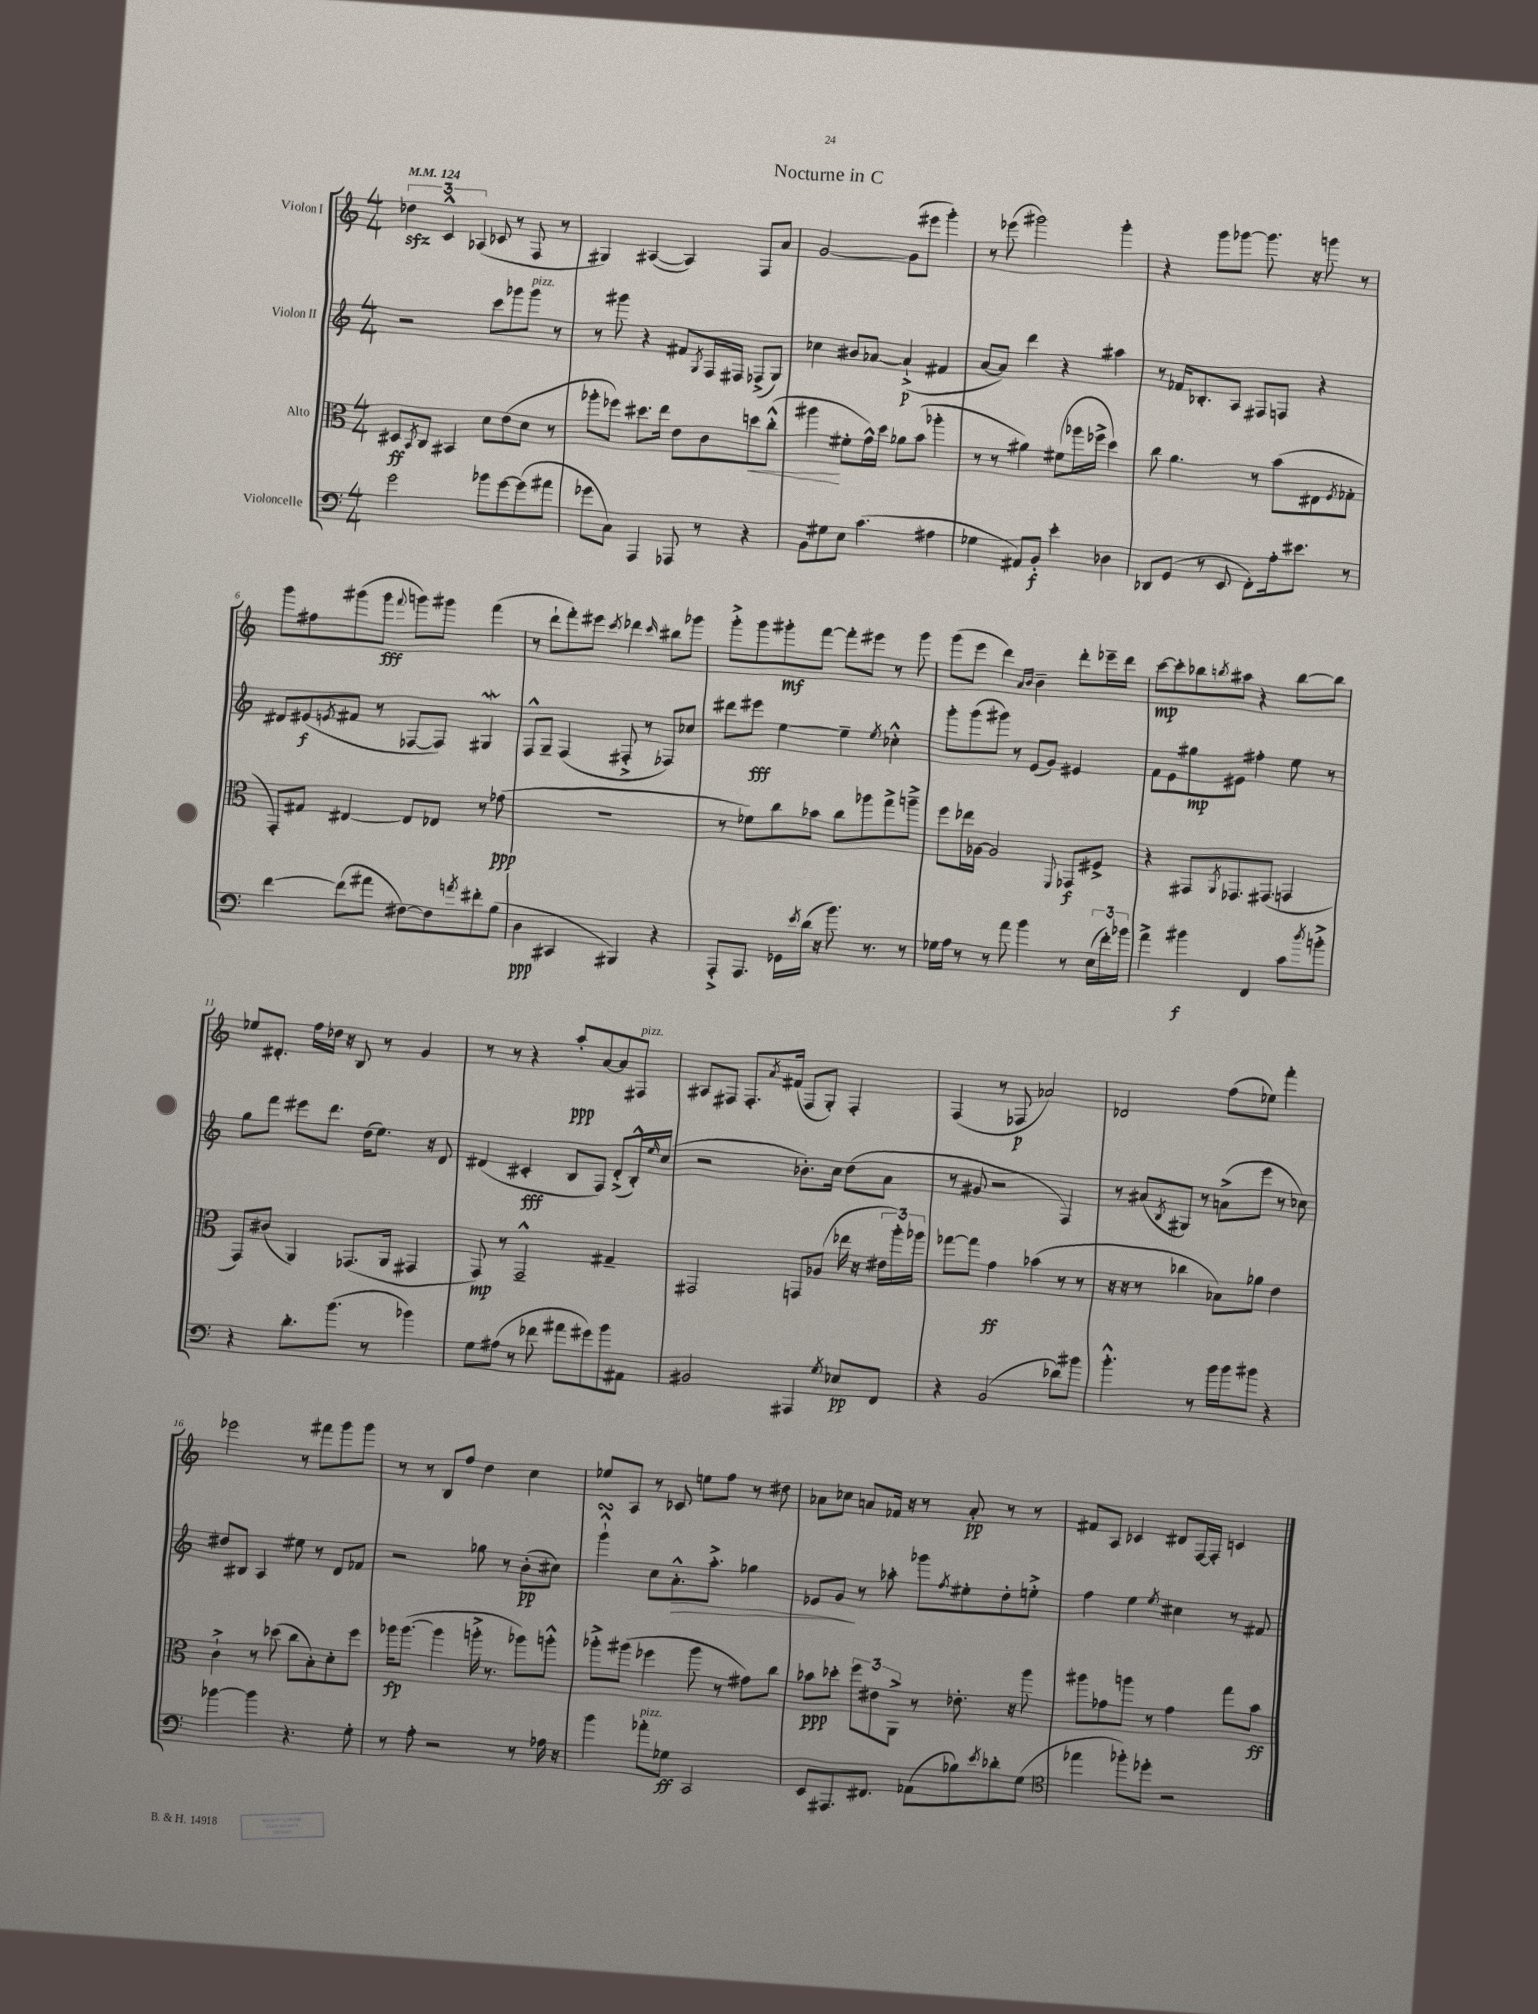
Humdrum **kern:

**kern	**dynam	**kern	**dynam	**kern	**dynam	**kern	**dynam
*part4	*part4	*part3	*part3	*part2	*part2	*part1	*part1
*staff4	*staff4	*staff3	*staff3	*staff2	*staff2	*staff1	*staff1
*I"Violoncelle	*	*I"Alto	*	*I"Violon II	*	*I"Violon I	*
*clefF4	*	*clefC3	*	*clefG2	*	*clefG2	*
*k[]	*	*k[]	*	*k[]	*	*k[]	*
*M4/4	*	*M4/4	*	*M4/4	*	*M4/4	*
*MM124	*	*MM124	*	*MM124	*	*MM124	*
=1	=1	=1	=1	=1	=1	=1	=1
2g\	.	8D#X/L	ff	2r	.	6dd-Xzz\	.
.	.	8qBB/	.	.	.	.	.
.	.	8C/J	.	.	.	.	.
.	.	.	.	.	.	6c^^/	.
.	.	4BB#X/	.	.	.	.	.
.	.	.	.	.	.	(6A-X/	.
8b-X\L	.	8d\L	.	8ccc\L	.	8c-X/	.
[8g\	.	(8e\	.	8ggg-X\	.	8r	.
!	!	!	!	!LO:TX:a:i:t=pizz.	!	!	!
(8g\]	.	8d\J	.	8ggg-\J	.	8F/	.
8a#X\J	.	8r	.	8r	.	8r	.
=2	=2	=2	=2	=2	=2	=2	=2
8g-X\L	.	8aa-X'\L	.	8r	.	4G#X/)	.
8C\J)	.	8ff-X\J)	.	8ggg#X\	.	.	.
4AAA/	.	8.dd#X\L	.	4r	.	([4A#X/	.
.	.	16ee\Jk	.	.	.	.	.
8AAA-X/	.	8e\L	.	8f#X/L	.	4A#/])	.
.	.	.	.	8qG/	.	.	.
8r	.	8c\	.	16F/L	.	.	.
.	.	.	.	16F#X/JJ	.	.	.
!	!	!	!LO:HP:b	!	!	!	!
4r	.	8ddn\	<	(8F-X^/L	.	8F/L	.
.	.	(8cc'^^\J	.	8G/J)	.	8a/J	.
=3	=3	=3	=3	=3	=3	=3	=3
8BB\L	.	4aa#X\	.	4cc-X\	.	[2g/	.
8G#X\	.	.	.	.	.	.	.
8E\J	.	8f#X'\L	[	8b#X/L	.	.	.
(4.c\	.	16g^^\L)	.	[8a-X/J	.	.	.
.	.	16dd\JJ	.	.	.	.	.
.	.	8a-X\L	.	(4a-`^/]	p	(8g\L]	.
.	.	(8b\J	.	.	.	8eee#X\J	.
4A#X\	.	4aa-X'\	.	4f#X/	.	4ggg'\)	.
=4	=4	=4	=4	=4	=4	=4	=4
4G-X\	.	8r	.	[8a/L	.	8r	.
.	.	8r	.	8a/J])	.	(8eee-X\	.
8AA#X/L)	.	4a#X\)	.	4ddd\	.	2ggg#X\)	.
8BB'/J	f	.	.	.	.	.	.
4e'\	.	(8f#X\L	.	4r	.	.	.
.	.	16aa-X\L	.	.	.	.	.
.	.	16ff-X^\JJ	.	.	.	.	.
4D-X\	.	4dd\)	.	4aa#X\	.	4ggg#'\	.
=5	=5	=5	=5	=5	=5	=5	=5
8DD-X/L	.	8cc\	.	8r	.	4r	.
(8GG/J	.	4.a\	.	16f-X/KL	.	.	.
.	.	.	.	8.B-X'/	.	.	.
8r	.	.	.	.	.	8ggg\L	.
8EE/	.	.	.	8A/J	.	[8ggg-X\J	.
8FF'\L)	.	8r	.	8F#X/L	.	8.ggg-\]	.
16A'\k	.	(8b\L	.	8Fn/J	.	.	.
8.e#X\J	.	.	.	.	.	16r	.
.	.	8E#X\	.	4r	.	8gggn\	.
.	.	8qF/	.	.	.	.	.
8r	.	8G-X'\J	.	.	.	8r	.
!!LO:LB:g=z
=6	=6	=6	=6	=6	=6	=6	=6
[4f\	.	8GG'/L)	.	8d#X/L	.	8ggg\L	.
.	.	8G#X/J	.	(8e#X/	f	8ff#X\	.
.	.	.	.	8qen/	.	.	.
(8f\L]	.	[4E#X/	.	8f#X/J	.	(8ggg#X\	.
8a#X\J	.	.	.	8r	.	8ggg#\J	fff
.	.	.	.	.	.	8qqfff/	.
[8F#X\L)	.	8E#/L]	.	[8F-X/L	.	8gggn\L)	.
8F#\]	.	8E-X/J	.	8F-/J])	.	8ggg#X\J	.
8qan/	.	.	.	.	.	.	.
8f#X'\	.	8r	.	4G#XW/	.	(4fff\	.
(8B\J	.	(8g-X\	ppp	.	.	.	.
=7	=7	=7	=7	=7	=7	=7	=7
4D\	ppp	1r	.	8F^^/L	.	8r	.
.	.	.	.	8G~/J	.	8ddd`\L	.
4CC#X/	.	.	.	(4F/	.	8fff'\)	.
.	.	.	.	.	.	8eee#X\J	.
.	.	.	.	.	.	8qccc/	.
4BBB#X/)	.	.	.	8F#X'^/	.	4ddd-X\	.
.	.	.	.	8r	.	.	.
.	.	.	.	.	.	16qqccc/	.
4r	.	.	.	8F-X/L)	.	8bb#X\L	.
.	.	.	.	8cc-X/J	.	8ggg-X\J	.
=8	=8	=8	=8	=8	=8	=8	=8
8AAA'^/L	.	8r	.	8ddd#X\L	.	8ggg'^\L	.
8.AAA/J	.	8f-X\L)	.	8eee#X\J	fff	8ggg\	.
.	.	8cc\	.	[4ee\	.	8ggg#X'\	mf
16GG-X\LL	.	.	.	.	.	.	.
8qe/	.	.	.	.	.	.	.
(16d\JJ	.	8b-X\J	.	.	.	[8fff\J	.
16r	.	.	.	.	.	.	.
8.b\)	.	8cc\L	.	4ee~\]	.	8fff'\L]	.
.	.	8aa-X\	.	.	.	8eee#X\J	.
8.r	.	.	.	.	.	.	.
.	.	.	.	8qee/	.	.	.
.	.	8gg^\	.	4cc-X'^^\	.	8r	.
8r	.	8aan~^\J	.	.	.	8ggg#\	.
=9	=9	=9	=9	=9	=9	=9	=9
16G-X\LL	.	8ff\L	.	8ggg'\L	.	(8ggg\L	.
16A\JJ	.	.	.	.	.	.	.
8r	.	16ee-X\L	.	(8ggg\	.	8eee\J	.
.	.	[16A-X\JJ	.	.	.	.	.
8r	.	2A-/]	.	8ggg#X\J)	.	4ddd\)	.
8a\	.	.	.	8r	.	.	.
.	.	.	.	.	.	16qqa/LL	.
.	.	.	.	.	.	16qqb/JJ	.
4b\	.	.	.	(8e/L	.	4b~\	.
.	.	.	.	8g/J)	.	.	.
.	.	8qqFF/	.	.	.	.	.
8r	.	8GG-X/L	f	4e#X/	.	8ddd'\L	.
(24E\LL	.	8F#X^/J	.	.	.	16eee-X~\L	.
24f'\)	.	.	.	.	.	.	.
.	.	.	.	.	.	16ddd\JJ	.
24b-X\JJ	.	.	.	.	.	.	.
=10	=10	=10	=10	=10	=10	=10	=10
4a^\	.	4r	.	8f\L	.	[8ccc\L	mp
.	.	.	.	8e\	.	8ccc'\]	.
4b#X\	f	8GG#X/L	.	8gg#X\	mp	8bb-X\	.
.	.	8qAA/	.	.	.	8qbbn/	.
.	.	8.GG-X/	.	8e#X\J	.	8aa#X\J	.
4FF/	.	.	.	4ff#X'\	.	4r	.
.	.	(8.GG#X/J	.	.	.	.	.
8c\L	.	4GGn/	.	8ee\	.	[8bb\L	.
8qdd/	.	.	.	.	.	.	.
8bn'^\J	.	.	.	8r	.	8bb\J]	.
!!LO:LB:g=z
=11	=11	=11	=11	=11	=11	=11	=11
4r	.	8GG/L)	.	8gg\L	.	8ee-X/L	.
.	.	(8c#X/J	.	8fff\J	.	8.d#X'/J	.
8.d'\L	.	4AA/)	.	8eee#X\L	.	.	.
.	.	.	.	.	.	16ff\LL	.
.	.	.	.	8.ddd\J	.	16dd-X\JJ	.
(8.b\J	.	.	.	.	.	16r	.
.	.	(8.GG-X/L	.	.	.	8B/	.
.	.	.	.	(16dd\KL	.	.	.
8r	.	.	.	8.ee\J)	.	8r	.
.	.	16AA/Jk	.	.	.	.	.
4b-X\)	.	4GG#X/	.	.	.	4g/	.
.	.	.	.	16r	.	.	.
.	.	.	.	8d/	.	.	.
=12	=12	=12	=12	=12	=12	=12	=12
8G\L	.	8GG/)	mp	(4d#X/	.	8r	.
(8A#X\J	.	8r	.	.	.	8r	.
8r	.	2GG~^^/	.	4c#X'/	fff	4r	.
8f-X\	.	.	.	.	.	.	.
8a#X\L	.	.	.	8B/L	.	8aa'/L	ppp
8g#X\)	.	.	.	8F/J)	.	[8a/	.
8b\	.	4G#X~/	.	(8d#'^/L	.	8a/]	.
!	!	!	!	!	!	!LO:TX:a:i:t=pizz.	!
8AA#X\J	.	.	.	16B'^^/L)	.	8F#X/J	.
.	.	.	.	16qqee/	.	.	.
.	.	.	.	(16cc/JJ	.	.	.
=13	=13	=13	=13	=13	=13	=13	=13
2BB#X/	.	2GG#X/	.	2r	.	8A#X/L	.
.	.	.	.	.	.	8F#X/J	.
.	.	.	.	.	.	8.F#'/L	.
.	.	.	.	.	.	8qa/	.
.	.	.	.	.	.	(16f#X/Jk	.
4AAA#X/	.	8GGn/L	.	8.b-X'\L)	.	8F#/L	.
.	.	(8A-X/J	.	.	.	8G'/J)	.
.	.	.	.	16cc\Jk	.	.	.
8qG/	.	.	.	.	.	.	.
8E-X/L	pp	16ee-X\	.	(8dd\L	.	4F#'/	.
.	.	16r	.	.	.	.	.
8FF/J	.	24e#X\LL	.	8a\J	.	.	.
.	.	24aa'\)	.	.	.	.	.
.	.	24aa-X\JJ	.	.	.	.	.
=14	=14	=14	=14	=14	=14	=14	=14
4r	.	[8gg-X\L	.	8r	.	(4F/	.
.	.	8gg-\J]	.	8g#X/	.	.	.
(2BB/	.	4g\	ff	2r	.	8r	.
.	.	.	.	.	.	8F-X/	p
.	.	(4b-X\	.	.	.	2a-X/)	.
8d-X\L)	.	8r	.	4F/)	.	.	.
8b#X\J	.	8r	.	.	.	.	.
=15	=15	=15	=15	=15	=15	=15	=15
4.b'^^\	.	16r	.	8r	.	2d-X/	.
.	.	16r	.	.	.	.	.
.	.	8r	.	(8a#X/L	.	.	.
.	.	.	.	8qB/	.	.	.
.	.	4cc-X\	.	8G#X/J)	.	.	.
8r	.	.	.	8r	.	.	.
16b\LL	.	8B-X\L)	.	(8an^\L	.	(8ff\L	.
16b\J	.	.	.	.	.	.	.
8b#X\J	.	8a-X\J	.	8eee\J	.	8ee-X\J)	.
4r	.	4e\	.	8r	.	4fff'\	.
.	.	.	.	8cc-X\)	.	.	.
!!LO:LB:g=z
=16	=16	=16	=16	=16	=16	=16	=16
[4b-X\	.	4c`^\	.	8dd#X/L	.	2eee-X\	.
.	.	.	.	8B#X/J	.	.	.
4b-\]	.	8r	.	4A/	.	.	.
.	.	(8dd-X\	.	.	.	.	.
4.r	.	8cc\L	.	8ee#X\	.	8r	.
.	.	8B'\)	.	8r	.	8fff#X\L	.
.	.	8d'\	.	8d/L	.	8ggg\	.
8G'\	.	8ff\J	.	8f-X/J	.	8ggg\J	.
=17	=17	=17	=17	=17	=17	=17	=17
8r	.	16aa-X\KL	fp	2r	.	8r	.
.	.	([8.aa-\J	.	.	.	.	.
8A'\	.	.	.	.	.	8r	.
2r	.	4aa-\]	.	.	.	8B/L	.
.	.	.	.	.	.	8ff/J	.
.	.	16aan'^\	.	8gg-X\	.	4dd\	.
.	.	8.r	.	.	.	.	.
.	.	.	.	8r	.	.	.
8r	.	8aa-X\L)	.	(8b'\L	pp	4cc\	.
16A-X\	.	8aan'^^\J	.	8cc#X\J)	.	.	.
16r	.	.	.	.	.	.	.
=18	=18	=18	=18	=18	=18	=18	=18
4b\	.	8aa-X'^\L	.	4gggsSSS`^^\	.	8ee-X/L	.
.	.	(8aa#X\J	.	.	.	8A/J	.
!LO:TX:a:i:t=pizz.	!	!	!	!	!	!	!
8a-X'\L	.	4ff-X\	.	8cc\L	.	8r	.
!	!	!	!	!	!LO:HP:b	!	!
8G-X\J	ff	.	.	8.a'^^\	>	8c-X/	.
2CC/	.	8aa#\	.	.	.	8een\L	.
.	.	.	.	8.aa'^\J	.	.	.
.	.	8r	.	.	.	8ff\J	.
.	.	8g#X\L)	.	4gg-X\	.	8r	.
.	.	8cc\J	.	.	.	8dd#X\	.
=19	=19	=19	=19	=19	=19	=19	=19
8EE/L	.	8b-X\L	ppp	8e-X/L	.	8a-X\L	.
8.AAA#X/	.	8dd-X'\J	.	8g/J	.	8cc-X\J	.
.	.	12ff\L	.	8r	]	8an/L	.
8.FF#X/J	.	.	.	.	.	.	.
.	.	12e#X\	.	.	.	.	.
.	.	.	.	8aa-X'\	.	16f-X/Jk	.
.	.	12AA^\J	.	.	.	.	.
.	.	.	.	.	.	16r	.
(8AA-X\L	.	8r	.	8ggg-X\L	.	8r	.
.	.	.	.	8qff/	.	.	.
8B-X\)	.	8.e-X'\	.	8ee#X'\	.	8a'/	pp
8qe/	.	.	.	.	.	.	.
8d-X'\	.	.	.	8dd'\	.	8r	.
.	.	16r	.	.	.	.	.
(8G\J	.	8aa\	.	8een'^\J	.	8r	.
=20	=20	=20	=20	=20	=20	=20	=20
*clefC4	*	*	*	*	*	*	*
4ee-X\	.	8aa#X\L	.	4ff\	.	8f#X/L	.
.	.	8g-X\	.	.	.	8A/J	.
8ff-X'\L)	.	8aan\J	.	4ee\	.	4c-X/	.
8dd-X'\J	.	8r	.	.	.	.	.
.	.	.	.	8qee/	.	.	.
2r	.	4g-\	.	4cc#X\	.	8d#X/L	.
.	.	.	.	.	.	[16F/L	.
.	.	.	.	.	.	16F'/JJ]	.
.	.	8gg\L	.	8r	.	4cn/	.
.	.	8b\J	ff	8f#X/	.	.	.
==	==	==	==	==	==	==	==
*-	*-	*-	*-	*-	*-	*-	*-
